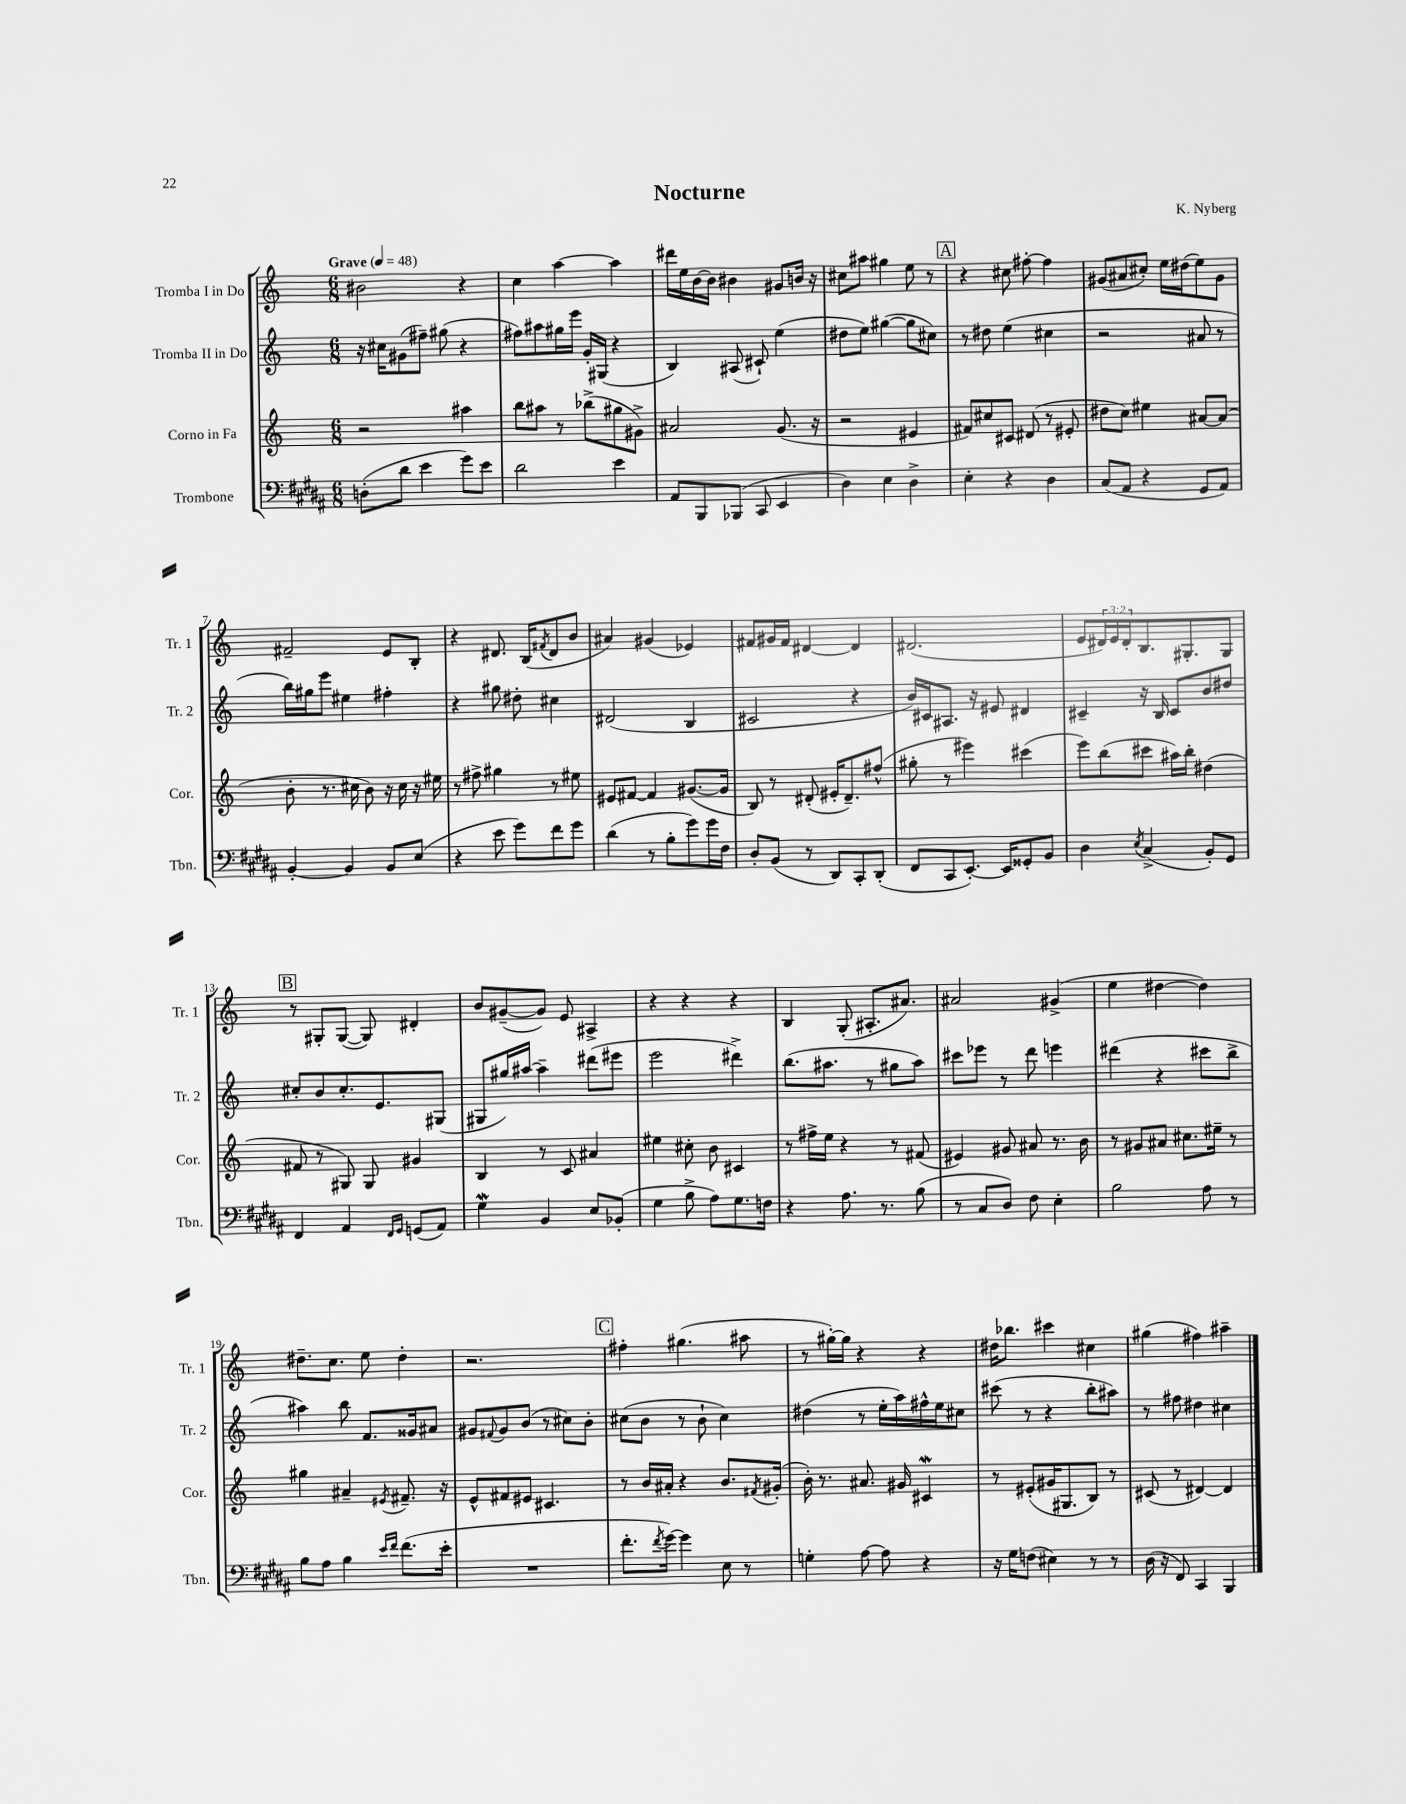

**kern	**kern	**kern	**kern
*staff4	*staff3	*staff2	*staff1
*clefF4	*clefG2	*clefG2	*clefG2
*k[f#c#g#d#a#]	*k[]	*k[]	*k[]
*M6/8	*M6/8	*M6/8	*M6/8
*MM48	*MM48	*MM48	*MM48
(8D'	2r	16r	2b#
.	.	16cc#	.
8d#	.	(8g#	.
4e	.	8ff#~)	.
.	.	(8gg#	.
8g#)	4aa#	4r	4r
8e	.	.	.
=	=	=	=
2d#	8bb	8ff#)	4cc
.	8aa#	8aa#	.
.	8r	16gg#	[4aa
.	.	16eee	.
.	(8bb-^	16g'	.
.	.	(16G#	.
4e	8gg#	4r	4aa]
.	8g#^)	.	.
=	=	=	=
8AA#	2a#	4B)	16ddd#
.	.	.	16ee
8BBB	.	.	[16b
.	.	.	16b]
(8BBB-	.	(8A#	4b#
8CC#	.	8c#`)	.
4EE	(8.g	(4ee	8g#
.	.	.	16b
.	16r	.	16r
=	=	=	=
4D#)	2r	8dd#	8cc#
.	.	8ee)	8aa#
4E	.	([4gg#	4gg#
4D#^	4e#	8gg#]	8ee
.	.	8cc#)	8r
=	=	=	=
4E'	8f#)	8r	4r
.	8cc#	8dd#	.
4r	8c#	(4ee	8cc#
.	(8d#	.	[8ff#'
4D#	8r	4cc#	4ff#]
.	8e#'	.	.
=	=	=	=
(8C#	8dd#	2r	(8g#
8AA#	8cc)	.	8a#
4r	4ee#	.	8cc#')
.	.	.	16ee
.	.	.	(16dd#
8GG#	[8a#	8a#	8ee)
8AA#)	(8a#]	8r	8g#
=	=	=	=
[4BB'	8b'	16bb)	2f#~
.	.	16gg#	.
.	8.r	8eee	.
4BB]	.	4ee#	.
.	16cc#	.	.
.	8b)	.	.
8BB	16r	4ff#'	8e
.	16cc#	.	.
(8E	16r	.	8B'
.	16ee#	.	.
=	=	=	=
4r	8r	4r	4r
.	8ff#^	.	.
8e	4gg#	8gg#	8.d#
8g#)	.	8dd#'	.
.	.	.	(16B
.	.	.	8qf#
8f#	8r	4cc#	8d#
8g#	8ee#	.	8b
=	=	=	=
(4d#	8e#	(2d#	4a#)
.	[8f#	.	.
8r	4f#]	.	(4g#
8B'	.	.	.
8g#)	([8.g#	4B	4e-)
16g#	.	.	.
16F#	16g#]	.	.
=	=	=	=
8D#'	8B)	2c#	8f#
(8BB	8r	.	16g#
.	.	.	16f#
8r	(8d#'	.	[4d#
8DD#)	16e#'	.	.
.	8.d#~)	.	.
8CC#'	.	4r	4d#]
(8DD#'	(8ff#^^	.	.
=	=	=	=
8FF#	8gg#'	16b)	(2.d#
.	.	16c#	.
8CC#	8r	8.A#	.
[8.EE')	4eee#)	.	.
.	.	16r	.
.	.	8e#	.
16EE]	.	.	.
8GG##'	(4ccc#	4d#	.
8BB	.	.	.
=	=	=	=
4D#	8eee)	4c#~	8e
.	(8bb	.	24d#)
.	.	.	24e
.	.	.	24d#'
8qE	.	.	.
(4C#^	8ccc#	16r	8.B
.	.	16B	.
.	16aa#)	8c#	.
.	16bb'	.	8.G#'
8BB')	(4dd#	8b	.
8GG#	.	8dd#	8G#
=	=	=	=
4FF#	8f#	8cc#'	8r
.	8r	8b	8G#'
4AA#	8G#)	8.cc#'	([8G#
.	8G#	.	8G#])
.	.	8.e	.
16qqFF#	.	.	.
16qqGG#	.	.	.
(8GG	4g#	.	4d#'
8AA#)	.	(8G#	.
=	=	=	=
4G#	4B	8G#	8b
.	.	16gg#)	([8g#~
.	.	[16aa#	.
4BB	8r	4aa#~]	8g#])
.	8c	.	8e
8E	4a#	(8ddd#	4A#^
(8BB-'	.	8eee#	.
=	=	=	=
4G#	4ee#	2eee	4r
8B^	8cc#'	.	4r
8A#)	8b	.	.
8.G#	4c#	4ddd#^)	4r
16F	.	.	.
=	=	=	=
4r	8r	(8.bb	4B
.	16ff#^	.	.
.	16ee	8.aa#	.
8.A#	4r	.	(8G'
.	.	8r	8.A#'
8.r	.	.	.
.	8r	8gg#	.
.	.	.	8.a#)
(8B	(8f#	8aa#)	.
=	=	=	=
8r	4e#)	8ccc#	2a#
8C#	.	8eee-	.
8D#)	8g#	8r	.
8F#	8a#	8ddd	.
4E'	8.r	4eee	(4g#^
.	16b	.	.
=	=	=	=
2B	8r	(4ddd#	4ee
.	8g#	.	.
.	8a#	4r	[4dd#
.	8.cc#	.	.
8A#	.	8ccc#	4dd#])
.	16ee#~	.	.
8r	8r	8bb^	.
=	=	=	=
8B	4gg#	4aa#)	8.dd#~
8A#	.	.	.
.	.	.	8.cc
4B	4a#~	8bb	.
.	.	8.f	8ee
16qqe	.	.	.
16qqf#	8qe#	.	.
(8.f#	8.f#~	.	4dd#'
.	.	16g##	.
.	.	8a#	.
16e'	16r	.	.
=	=	=	=
2.r	8e^^	8g#	2.r
.	.	8qqf#	.
.	8f#	8g#	.
.	8e#	(8b	.
.	4.c#	8r	.
.	.	8cc#)	.
.	.	8b'	.
=	=	=	=
8.f#'	8r	(8cc#	4ff#'
.	16b	8b	.
8qf#	.	.	.
[16g#)	16a#'	.	.
4g#]	4r	8r	(4.gg#
.	.	8b`	.
8E	8.b	4cc#)	.
8r	.	.	8aa#
.	8qf#	.	.
.	(16g#'	.	.
=	=	=	=
4G'	16b')	(4dd#	8r
.	8.r	.	.
.	.	.	[16gg#')
.	.	.	16gg#]
[8A#	8.a#	8r	4r
8A#]	.	16ee'	.
.	16g#	16aa)	.
4r	4c#	16ff#^^	4r
.	.	16ee	.
.	.	8cc#	.
=	=	=	=
16r	8r	(8ccc#	16dd#
16G#	.	.	8.bb-
(8F	(8e#'	8r	.
4E#)	16g#	4r	4ccc#
.	8.G#	.	.
8r	8B)	8bb'	4cc#
8r	8r	8aa#)	.
=	=	=	=
(16D#	(8c#	8r	(4gg#
16r	.	.	.
8FF#)	8r	8ff#	.
4CC#	[4d#)	4dd#	4ff#)
4BBB	4d#]	4cc#	4aa#~
==	==	==	==
*-	*-	*-	*-
